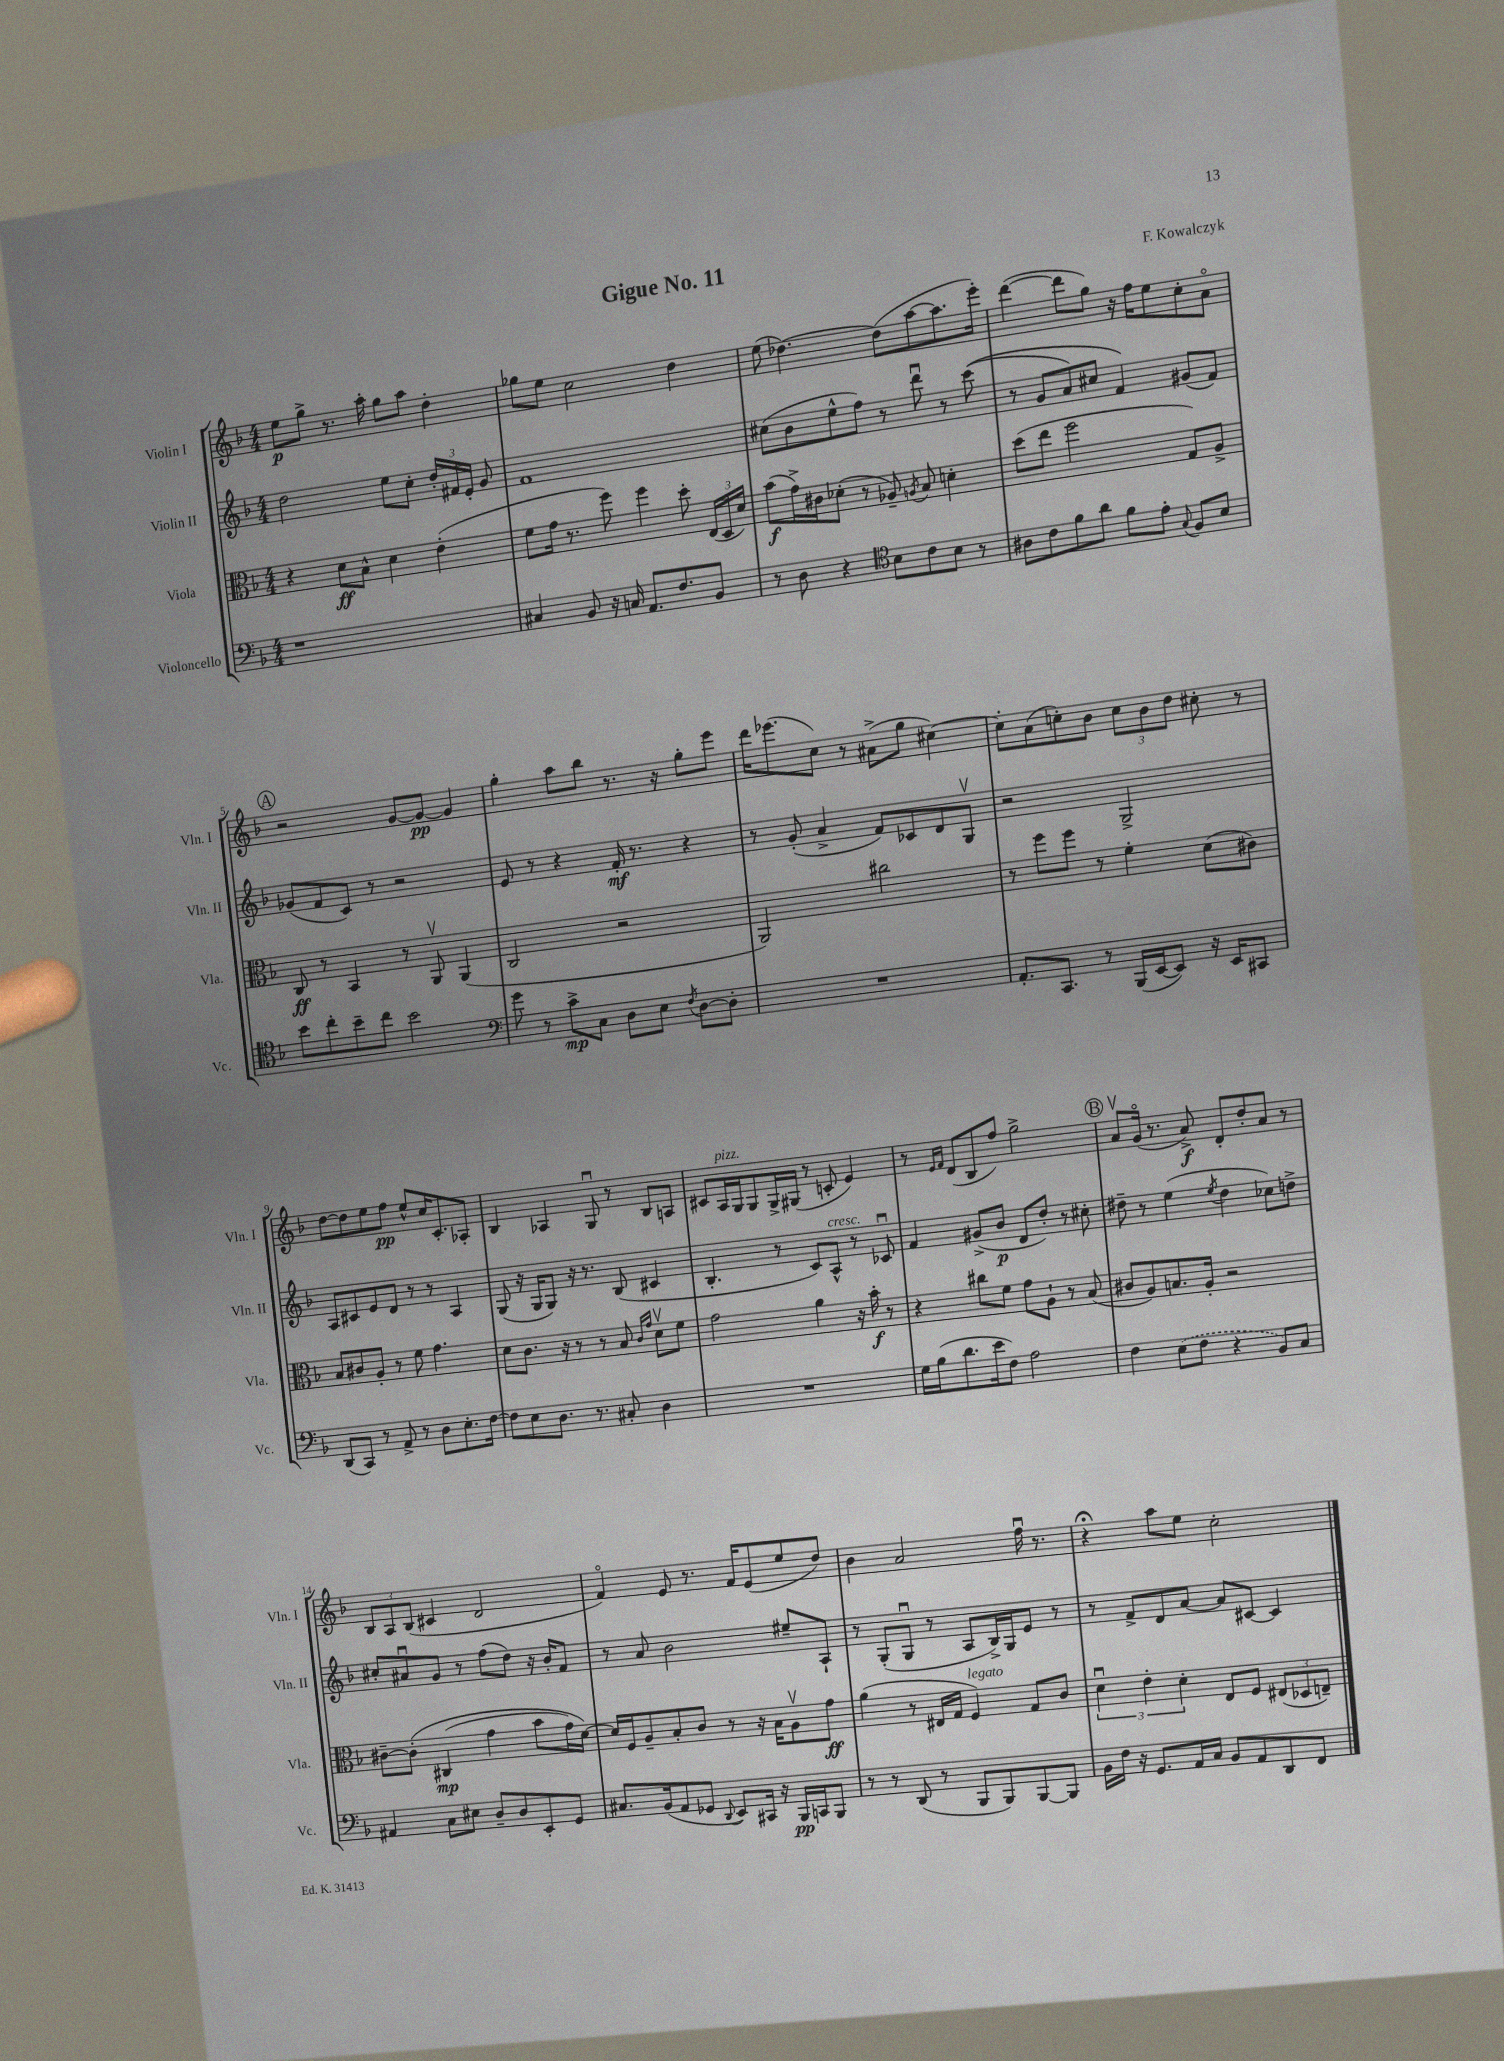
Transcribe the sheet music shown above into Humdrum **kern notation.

**kern	**dynam	**kern	**dynam	**kern	**dynam	**kern	**dynam
*part4	*part4	*part3	*part3	*part2	*part2	*part1	*part1
*staff4	*staff4	*staff3	*staff3	*staff2	*staff2	*staff1	*staff1
*I"Violoncello	*	*I"Viola	*	*I"Violin II	*	*I"Violin I	*
*I'Vc.	*	*I'Vla.	*	*I'Vln. II	*	*I'Vln. I	*
*clefF4	*	*clefC3	*	*clefG2	*	*clefG2	*
*k[b-]	*	*k[b-]	*	*k[b-]	*	*k[b-]	*
*M4/4	*	*M4/4	*	*M4/4	*	*M4/4	*
=1	=1	=1	=1	=1	=1	=1	=1
1r	.	4r	.	2dd\	.	8ee\L	p
.	.	.	.	.	.	8gg^\J	.
.	.	8d\L	ff	.	.	8.r	.
.	.	8B-^^\J	.	.	.	.	.
.	.	.	.	.	.	16aa'\	.
.	.	4d\	.	8ee\L	.	8gg\L	.
.	.	.	.	8cc'\J	.	8aa\J	.
.	.	(4e'\	.	24dd'/LL	.	4dd'\	.
.	.	.	.	24f#X/	.	.	.
.	.	.	.	24e'/JJ	.	.	.
.	.	.	.	8g/	.	.	.
=2	=2	=2	=2	=2	=2	=2	=2
4C#X/	.	8f\L	.	1f	.	8gg-X\L	.
.	.	16g\Jk	.	.	.	8ee\J	.
.	.	8.r	.	.	.	.	.
8BB-/	.	.	.	.	.	2cc\	.
16r	.	8ff\)	.	.	.	.	.
16Cn/	.	.	.	.	.	.	.
8.AA/L	.	4ff\	.	.	.	.	.
8.F/	.	.	.	.	.	.	.
.	.	8dd'\	.	.	.	4dd\	.
8BB-/J	.	(24E/LL	.	.	.	.	.
.	.	24D/	.	.	.	.	.
.	.	24d/JJ)	.	.	.	.	.
=3	=3	=3	=3	=3	=3	=3	=3
8r	.	(8b-\L	f	(8cc#X\L	.	(8ee\	.
8D\	.	16g^\L)	.	8b-\	.	[4.dd-X\)	.
.	.	16c#X\J	.	.	.	.	.
4r	.	(8d-X'\J	.	8ee^^\	.	.	.
.	.	8r	.	8ff\J)	.	.	.
*clefC4	*	*	*	*	*	*	*
8B-\L	.	8A-X~/)	.	8r	.	(8dd-\L]	.
.	.	8qAn/	.	.	.	.	.
8c\	.	8B-/	.	8dddu\	.	[8aa\	.
8B-\J	.	4dn'\	.	8r	.	8.aa\]	.
8r	.	.	.	((8ccc\	.	.	.
.	.	.	.	.	.	16eee'\Jk)	.
=4	=4	=4	=4	=4	=4	=4	=4
8A#X\L	.	(8dd\L	.	8r	.	([4ddd\	.
8c\	.	8ee\J	.	8g/L	.	.	.
8f\	.	2ff\	.	8a/)	.	8ddd\L]	.
8a\J	.	.	.	8cc#X/J	.	8gg\J)	.
8f\L	.	.	.	4f/)	.	16r	.
.	.	.	.	.	.	16ff\KL	.
8e'\J	.	.	.	.	.	8ee\	.
8qqG/	.	.	.	.	.	.	.
8F/L	.	8G/L)	.	(8g#X/L	.	8cc'\	.
8B-/J	.	8A^/J	.	8f/J)	.	8a\J	.
!!LO:LB:g=z
!!LO:REH:place=s1:t=A
=5	=5	=5	=5	=5	=5	=5	=5
8b-\L	.	8C/	ff	(8g-X/L	.	2r	.
8cc'\	.	8r	.	8f/	.	.	.
8b-~\	.	4BB-/	.	8c/J)	.	.	.
8cc\J	.	.	.	8r	.	.	.
2b-\	.	8r	.	2r	.	[8g/L	.
.	.	8AAv/	.	.	.	8g/J_	pp
.	.	(4AA/	.	.	.	4g/]	.
=6	=6	=6	=6	=6	=6	=6	=6
*clefF4	*	*	*	*	*	*	*
8g\	.	2C/	.	8e/	.	4gg'\	.
8r	.	.	.	8r	.	.	.
8c^\L	mp	.	.	4r	.	8aa\L	.
8C\J	.	.	.	.	.	8bb-\J	.
8D\L	.	2r	.	16f'/	mf	8.r	.
.	.	.	.	8.r	.	.	.
8E\J	.	.	.	.	.	.	.
.	.	.	.	.	.	16r	.
8qF/	.	.	.	.	.	.	.
[8D\L	.	.	.	4r	.	8gg'\L	.
8D'\J]	.	.	.	.	.	8eee\J	.
=7	=7	=7	=7	=7	=7	=7	=7
1r	.	2AA/)	.	8r	.	16ddd\KL	.
.	.	.	.	.	.	(8.eee-X\	.
.	.	.	.	(8g'/	.	.	.
.	.	.	.	4a^/	.	8cc\J)	.
.	.	.	.	.	.	8r	.
.	.	2cc#X\	.	8f/L)	.	(8a#X^\L	.
.	.	.	.	8c-X/	.	8gg\J	.
.	.	.	.	8d/	.	[4cc#X\)	.
.	.	.	.	8Gv/J	.	.	.
=8	=8	=8	=8	=8	=8	=8	=8
8.AA'/L	.	8r	.	2r	.	8cc#'\L]	.
.	.	8ff\L	.	.	.	(8a\	.
8.CC/J	.	.	.	.	.	.	.
.	.	8ff\J	.	.	.	8ccn'\)	.
8r	.	8r	.	.	.	8b-\J	.
(16BBB-/LL	.	4f'\	.	2G^/	.	12cc\L	.
[16EE/J	.	.	.	.	.	.	.
.	.	.	.	.	.	12b-\	.
8EE/J])	.	.	.	.	.	.	.
.	.	.	.	.	.	12dd\J	.
16r	.	(8d\L	.	.	.	8cc#X'\	.
16EE/KL	.	.	.	.	.	.	.
8CC#X/J	.	8c#X\J)	.	.	.	8r	.
!!LO:LB:g=z
=9	=9	=9	=9	=9	=9	=9	=9
(8DD/L	.	8B-/L	.	8A/L	.	[8dd\L	.
8CC/J)	.	8c#X/	.	8c#X/	.	8dd\]	.
8r	.	8A'/J	.	8e/	.	8ee\	.
8AA^/	.	8r	.	8d/J	.	8ff\J	pp
8r	.	8f\	.	8r	.	8ee^^/L	.
8D\L	.	4.g\	.	8r	.	16cc/K	.
.	.	.	.	.	.	8.c'/	.
8.E'\	.	.	.	4A/	.	.	.
.	.	.	.	.	.	8A-X'/J	.
[16F\Jk	.	.	.	.	.	.	.
=10	=10	=10	=10	=10	=10	=10	=10
8F\L]	.	8d\L	.	(8G/	.	4B-/	.
8E\	.	8.c\J	.	16r	.	.	.
.	.	.	.	16G/KL	.	.	.
8.D\J	.	.	.	8G/J)	.	4A-X/	.
.	.	16r	.	.	.	.	.
.	.	8r	.	16r	.	.	.
8.r	.	.	.	8.r	.	.	.
.	.	8r	.	.	.	8Gu/	.
8C#X'/	.	8B-/	.	(8B-/	.	8r	.
.	.	16qqc/LL	.	.	.	.	.
.	.	16qqg/JJ	.	.	.	.	.
4D\	.	8dv\L	.	4c#X/	.	8B-/L	.
.	.	8f\J	.	.	.	8An/J	.
=11	=11	=11	=11	=11	=11	=11	=11
1r	.	2g\	.	4.B-'/	.	8c#X/L	.
!	!	!	!	!	!	!LO:TX:a:i:t=pizz.	!
.	.	.	.	.	.	16A/L	.
.	.	.	.	.	.	16G/J	.
.	.	.	.	.	.	8G/	.
.	.	.	.	8r	.	16G^/L	.
.	.	.	.	.	.	(16G#X/JJ	.
.	.	4a\	.	8c/L)	.	8r	.
!	!	!	!	!LO:TX:a:i:t=cresc.	!	!	!
.	.	.	.	8A^^/J	.	8cn'/	.
.	.	16r	.	8r	.	4e/)	.
.	.	16b-'\	f	.	.	.	.
.	.	8r	.	8c-Xu/	.	.	.
=12	=12	=12	=12	=12	=12	=12	=12
16G\LL	.	4r	.	4f/	.	8r	.
(16B-\J	.	.	.	.	.	.	.
.	.	.	.	.	.	16qqe/LL	.
.	.	.	.	.	.	16qqf/JJ	.
8.d\	.	.	.	.	.	(8d/L	.
.	.	8cc#X\L	.	(8g#X^/L	.	8B-/	.
16e\k	.	.	.	.	.	.	.
8F\J)	.	8f\J	.	8b-/J	p	8ff/J)	.
2A\	.	8g\L	.	8d/L	.	2gg^\	.
.	.	8A`\J	.	8dd'/J)	.	.	.
.	.	8r	.	8r	.	.	.
.	.	(8B-/	.	8cc#X'\	.	.	.
!!LO:REH:place=s1:t=B
=13	=13	=13	=13	=13	=13	=13	=13
4F\	.	8c#X/L	.	8dd#X~\	.	8av/L	.
.	.	8A/)	.	8r	.	(16g/Jk	.
.	.	.	.	.	.	8.r	.
(8E\L	.	8.Bn/	.	(4ee\	.	.	.
8F\J	.	.	.	.	.	8a^/)	f
.	.	16A'/Jk	.	.	.	.	.
.	.	.	.	8qee/	.	.	.
4r	.	2r	.	4dd#\	.	8d'/L	.
.	.	.	.	.	.	8dd'/	.
8BB-/L)	.	.	.	8cc-X\L)	.	8a/J	.
8C/J	.	.	.	8ddn^\J	.	8r	.
!!LO:LB:g=z
=14	=14	=14	=14	=14	=14	=14	=14
4AA#X/	.	[8c#X~\L	.	8cc#X'/L	.	12B-/L	.
.	.	.	.	.	.	12A/	.
.	.	(8c#'\J]	.	8a#Xu/	.	.	.
.	.	.	.	.	.	(12B-/J	.
8C\L	.	(4C#X/	mp	8g/J	.	4c#X/	.
8E#X\J	.	.	.	8r	.	.	.
8D~/L	.	4g\	.	(8ff\L	.	2d/	.
8D/	.	.	.	8dd\J)	.	.	.
8EE'/	.	8b-\L	.	16r	.	.	.
.	.	.	.	16b-'/KL	.	.	.
8GG/J	.	16g\L)	.	8f/J	.	.	.
.	.	[16d\JJ)	.	.	.	.	.
=15	=15	=15	=15	=15	=15	=15	=15
8.C#X/L	.	16d/LL]	.	8r	.	4f/)	.
.	.	16F/J	.	.	.	.	.
.	.	8A~/	.	8a/	.	.	.
(16BB-/k	.	.	.	.	.	.	.
8AA/	.	8B-'/	.	2b-\	.	8e/	.
8GG-X/J	.	8c/J	.	.	.	8.r	.
8qqDD/	.	.	.	.	.	.	.
8EE/L)	.	8r	.	.	.	.	.
.	.	.	.	.	.	16f/KL	.
16CC#X/Jk	.	16r	.	.	.	(8e/	.
16r	.	16B-\KL	.	.	.	.	.
16BBB-/LL	pp	8Av\	.	8ee#X~/L	.	8ee/	.
16CCn/J	.	.	.	.	.	.	.
8BBB-/J	.	8g\J	ff	8A`/J	.	8dd/J)	.
=16	=16	=16	=16	=16	=16	=16	=16
8r	.	(4a\	.	8r	.	4b-\	.
8r	.	.	.	(8G'/L	.	.	.
(8DD/	.	8r	.	8Gu/J	.	2a/	.
8r	.	16E#X/LL	.	8r	.	.	.
.	.	16G/JJ	.	.	.	.	.
!	!	!LO:TX:a:i:t=legato	!	!	!	!	!
8BBB-/L	.	4F/)	.	8A/L	.	.	.
8BBB-/)	.	.	.	16B-^/L)	.	.	.
.	.	.	.	16G/J	.	.	.
[8BBB-/	.	8G/L	.	8e/J	.	16ffu\	.
.	.	.	.	.	.	8.r	.
8BBB-/J]	.	8c/J	.	8r	.	.	.
=17	=17	=17	=17	=17	=17	=17	=17
16BB-\LL	.	6du\	.	8r	.	4r;<	.
16F\JJ	.	.	.	.	.	.	.
16r	.	.	.	8f^/L	.	.	.
.	.	6e'\	.	.	.	.	.
8.GG/L	.	.	.	.	.	.	.
.	.	.	.	8d/	.	8aa\L	.
.	.	6d'\	.	.	.	.	.
16AA/L	.	.	.	[8a/J	.	8ee\J	.
16C/JJ	.	.	.	.	.	.	.
8BB-/L	.	8E/L	.	8a/L]	.	2cc'\	.
8AA/	.	8F/J	.	[8c#X/J	.	.	.
8DD/	.	(12E#X/L	.	4c#/]	.	.	.
.	.	12D-X/	.	.	.	.	.
8FF/J	.	.	.	.	.	.	.
.	.	12En~/J)	.	.	.	.	.
==	==	==	==	==	==	==	==
*-	*-	*-	*-	*-	*-	*-	*-
